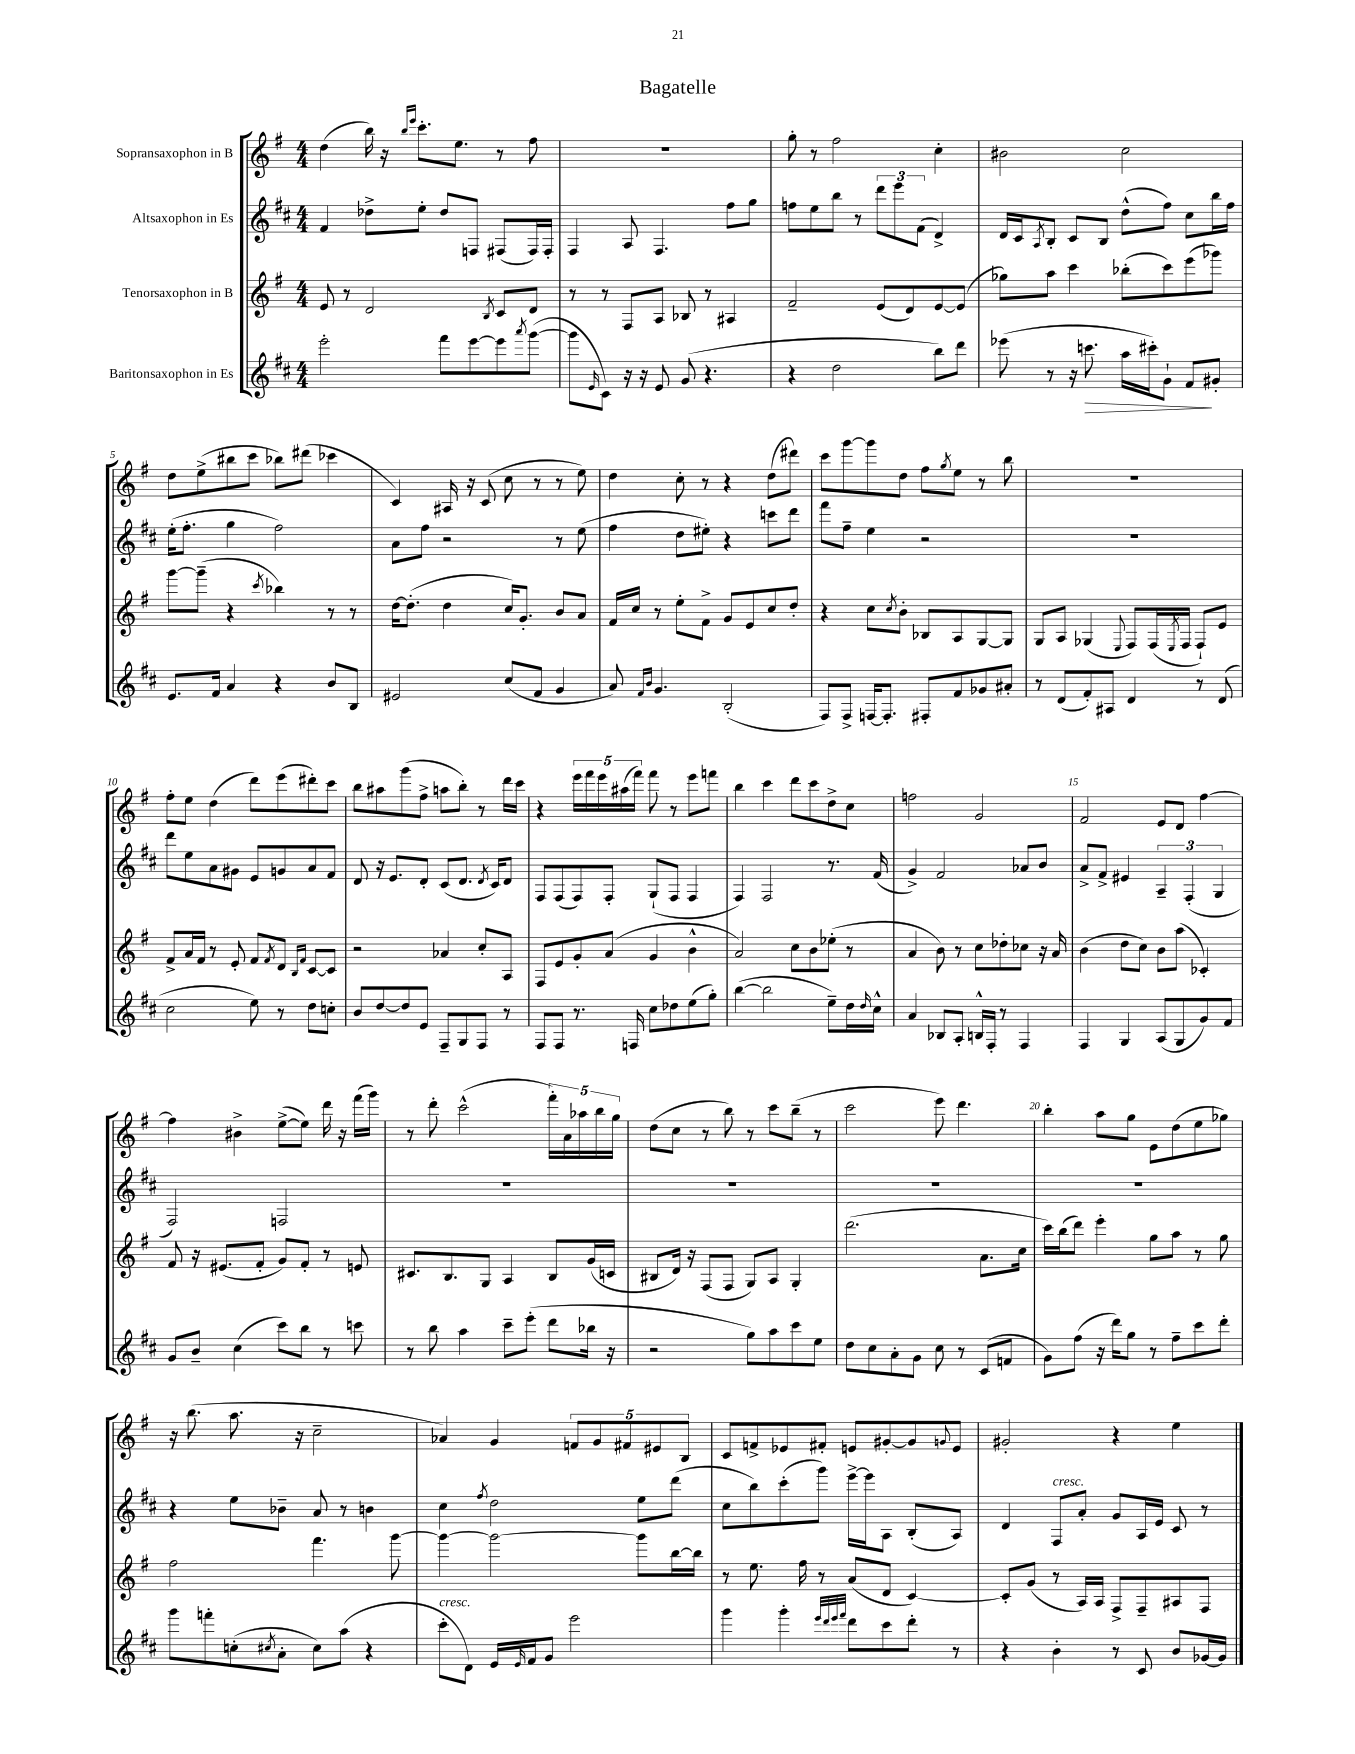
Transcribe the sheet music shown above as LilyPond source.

\header { title = "Bagatelle" }
<<
\new StaffGroup <<
\new Staff = "s0" \with { instrumentName = "Sopransaxophon in B" } {
    \clef treble \key g \major \numericTimeSignature \time 4/4
    d''4( b''16) r16 \grace { b''16 e'''16 } c'''8.-. e''8. r8 fis''8 |
    R1 |
    g''8-. r8 fis''2 c''4-. |
    bis'2 c''2 |
    d''8 e''8->( bis''8 c'''8 bes''8) dis'''8( ces'''4 |
    c'4) ais16 r16 c'8( c''8 r8 r8 e''8) |
    d''4 c''8-. r8 r4 d''8( dis'''8) |
    c'''8 g'''8~ g'''8 d''8 fis''8 \acciaccatura { g''8 } e''8 r8 b''8 |
    R1 |
    fis''8-. e''8 d''4( d'''8) e'''8( dis'''8-.) c'''8 |
    b''8 ais''8 g'''8( fis''8-> a''8 b''8-.) r8 d'''16 c'''16 |
    r4 \tuplet 5/4 { e'''16 fis'''16 e'''16 ais''16( fis'''16) } fis'''8 r8 e'''8 f'''8 |
    b''4 c'''4 d'''8 c'''8 d''8-> c''8 |
    f''2 g'2 |
    fis'2 e'8 d'8 fis''4~ |
    fis''4 bis'4-> e''8~->( e''8) d'''16 r16 fis'''16( g'''16) |
    r8 d'''8-. c'''2-^( \tuplet 5/4 { fis'''16-.) a'16 aes''16 b''16 g''16 } |
    d''8( c''8 r8 b''8) r8 c'''8 b''8--( r8 |
    c'''2 e'''8) d'''4. |
    b''4-. a''8 g''8 e'8 d''8( e''8 ges''8) |
    r16 b''8.( a''8. r16 c''2-- |
    aes'4) g'4 \tuplet 5/4 { f'8 g'8 fis'8 eis'8 b8 } |
    c'8 f'8-> ees'8 fis'8-. e'8 gis'8~-. gis'8 \appoggiatura { g'8 } e'8 |
    gis'2-. r4 e''4 \bar "|." |
}
\new Staff = "s1" \with { instrumentName = "Altsaxophon in Es" } {
    \clef treble \key d \major \numericTimeSignature \time 4/4
    fis'4 des''8-> e''8-. des''8 f8 fis8( fis16) fis16-. |
    fis4 a8 fis4. fis''8 g''8 |
    f''8 e''8 b''8 r8 \tuplet 3/2 { d'''8 e'''8 fis'8( } d'4->) |
    d'16 cis'16 \acciaccatura { a8 } b8-. cis'8 b8 d''8-^( fis''8) cis''8 b''16 fis''16 |
    e''16-.( fis''8.-. g''4 fis''2) |
    a'8 fis''8 r2 r8 e''8( |
    fis''4 d''8 eis''8-.) r4 c'''8 d'''8 |
    fis'''8 fis''8-- e''4 r2 |
    R1 |
    d'''8 e''8 a'8 gis'8 e'8 g'8 a'8 fis'8 |
    d'8 r16 e'8. d'8-. cis'8( d'8. \acciaccatura { d'8 } cis'16) d'8 |
    fis8 fis8( fis8) fis8-. g8-!( fis8 fis4 |
    fis4) fis2 r8. fis'16( |
    g'4->) fis'2 aes'8 b'8 |
    a'8-> fis'8-> eis'4 \tuplet 3/2 { a4-- fis4-.( g4 } |
    fis2) f2 |
    R1 |
    R1 |
    R1 |
    R1 |
    r4 e''8 bes'8-- a'8 r8 b'4 |
    cis''4 \acciaccatura { fis''8 } d''2 e''8 d'''8( |
    cis''8 b''8) cis'''8-.( g'''8) e'''16~-> e'''16 a8 b8-.( a8) |
    d'4 fis8^\markup { \italic "cresc." } a'8-. g'8 a16 e'16 cis'8 r8 \bar "|." |
}
\new Staff = "s2" \with { instrumentName = "Tenorsaxophon in B" } {
    \clef treble \key g \major \numericTimeSignature \time 4/4
    e'8 r8 d'2 \acciaccatura { b8 } c'8 d'8 |
    r8 r8 fis8 a8 bes8 r8 ais4 |
    fis'2-- e'8( d'8) e'8~ e'8( |
    ges''8) a''8 c'''4 bes''8-.( c'''8) e'''8( ges'''8) |
    g'''8~ g'''8--( r4 \acciaccatura { c'''8 } bes''4) r8 r8 |
    d''16~ d''8.-.( d''4 c''16) g'8.-. b'8 a'8 |
    fis'16 c''16 r8 e''8-. fis'8-> g'8 e'8 c''8 d''8-. |
    r4 c''8 \acciaccatura { c''8 } b'8-. bes8 a8 g8~ g8 |
    g8 a8 ges4( \appoggiatura { e8 } fis8) fis16( \acciaccatura { e8 } fis16 fis8-!) e'8 |
    fis'8-> a'16 fis'16 r8 e'8-. fis'8 \acciaccatura { fis'8 } d'8 \grace { b16 fis'16 } c'8~ c'8 |
    r2 aes'4 c''8-. a8 |
    fis8 e'8 g'8-. a'8( g'4 b'4-^ |
    a'2) c''8 b'8 ees''8-.( r8 |
    a'4 b'8) r8 c''8 des''8-. ces''8 r16 a'16 |
    b'4( d''8 c''8) b'8 a''8( ces'4-.) |
    fis'8 r16 eis'8.( fis'8-. g'8) fis'8-. r8 e'8 |
    cis'8. b8. g8 a4 b8 g'16( c'16 |
    bis8 d'16) r16 fis8( fis8 g8) a8 g4-. |
    d'''2.( a'8. c''16 |
    c'''16) b''16( d'''8) e'''4-. g''8 a''8 r8 g''8 |
    fis''2 fis'''4. g'''8~ |
    g'''4~ g'''2~ g'''8 b''16~ b''16 |
    r8 e''8. fis''16 r8 a'8( d'8 c'4~) |
    c'8-. g'8( r8 a16) a16 fis8-> fis8-- ais8 fis8 \bar "|." |
}
\new Staff = "s3" \with { instrumentName = "Baritonsaxophon in Es" } {
    \clef treble \key d \major \numericTimeSignature \time 4/4
    e'''2-. fis'''8 e'''8~ e'''8 \acciaccatura { a'''8 } g'''8~( |
    g'''8 \grace { e'16 } cis'8) r16 r16 e'8 g'8( r4. |
    r4 d''2 b''8) d'''8 |
    ees'''8( r8 r16 c'''8.\> a''16 cis'''16-.) g'8-! fis'8\! gis'8-. |
    e'8. fis'16 a'4 r4 b'8 b8 |
    eis'2 cis''8( fis'8 g'4 |
    a'8) \grace { fis'16 b'16 } g'4. b2-.( |
    fis8) fis8-> f16~ f8.-. fis8-. fis'8 ges'8 ais'8-. |
    r8 d'8( fis'8-.) ais8 d'4 r8 d'8( |
    cis''2 e''8) r8 d''8 c''8-. |
    b'8 d''8~ d''8 e'8 fis8-- g8 fis8 r8 |
    fis8 fis8 r8. f16 cis''8 des''8 e''8( g''8-.) |
    b''4~( b''2 e''8--) d''16 \grace { d''16 } cis''16-^ |
    a'4 bes8 a8-. b16-^ fis16-. r8 fis4 |
    fis4 g4 a8( g8 g'8) fis'8 |
    g'8 b'8-- cis''4( cis'''8) b''8 r8 c'''8 |
    r8 b''8 a''4 cis'''8-- e'''8-.( d'''8 bes''16 r16 |
    r2 g''8) a''8 cis'''8 e''8 |
    d''8 cis''8 a'8-. g'8 cis''8 r8 cis'8( f'8 |
    g'8) fis''8( r16 d'''16) g''8 r8 fis''8-- cis'''8 d'''8-. |
    g'''8 f'''8-. c''8-.( \acciaccatura { cis''8 } a'8-. cis''8) a''8( r4 |
    cis'''8-.^\markup { \italic "cresc." } d'8) e'16 \grace { e'16 } fis'16 g'8 e'''2 |
    g'''4 g'''4-. \grace { e'''32 d'''32 e'''32 fis'''32 } d'''8 cis'''8 d'''8-. r8 |
    r4 b'4-. r8 cis'8 b'8 ges'16~ ges'16 \bar "|." |
}
>>
>>
\layout { \context { \Score \override BarNumber.break-visibility = ##(#f #t #t) barNumberVisibility = #(every-nth-bar-number-visible 5) } }
